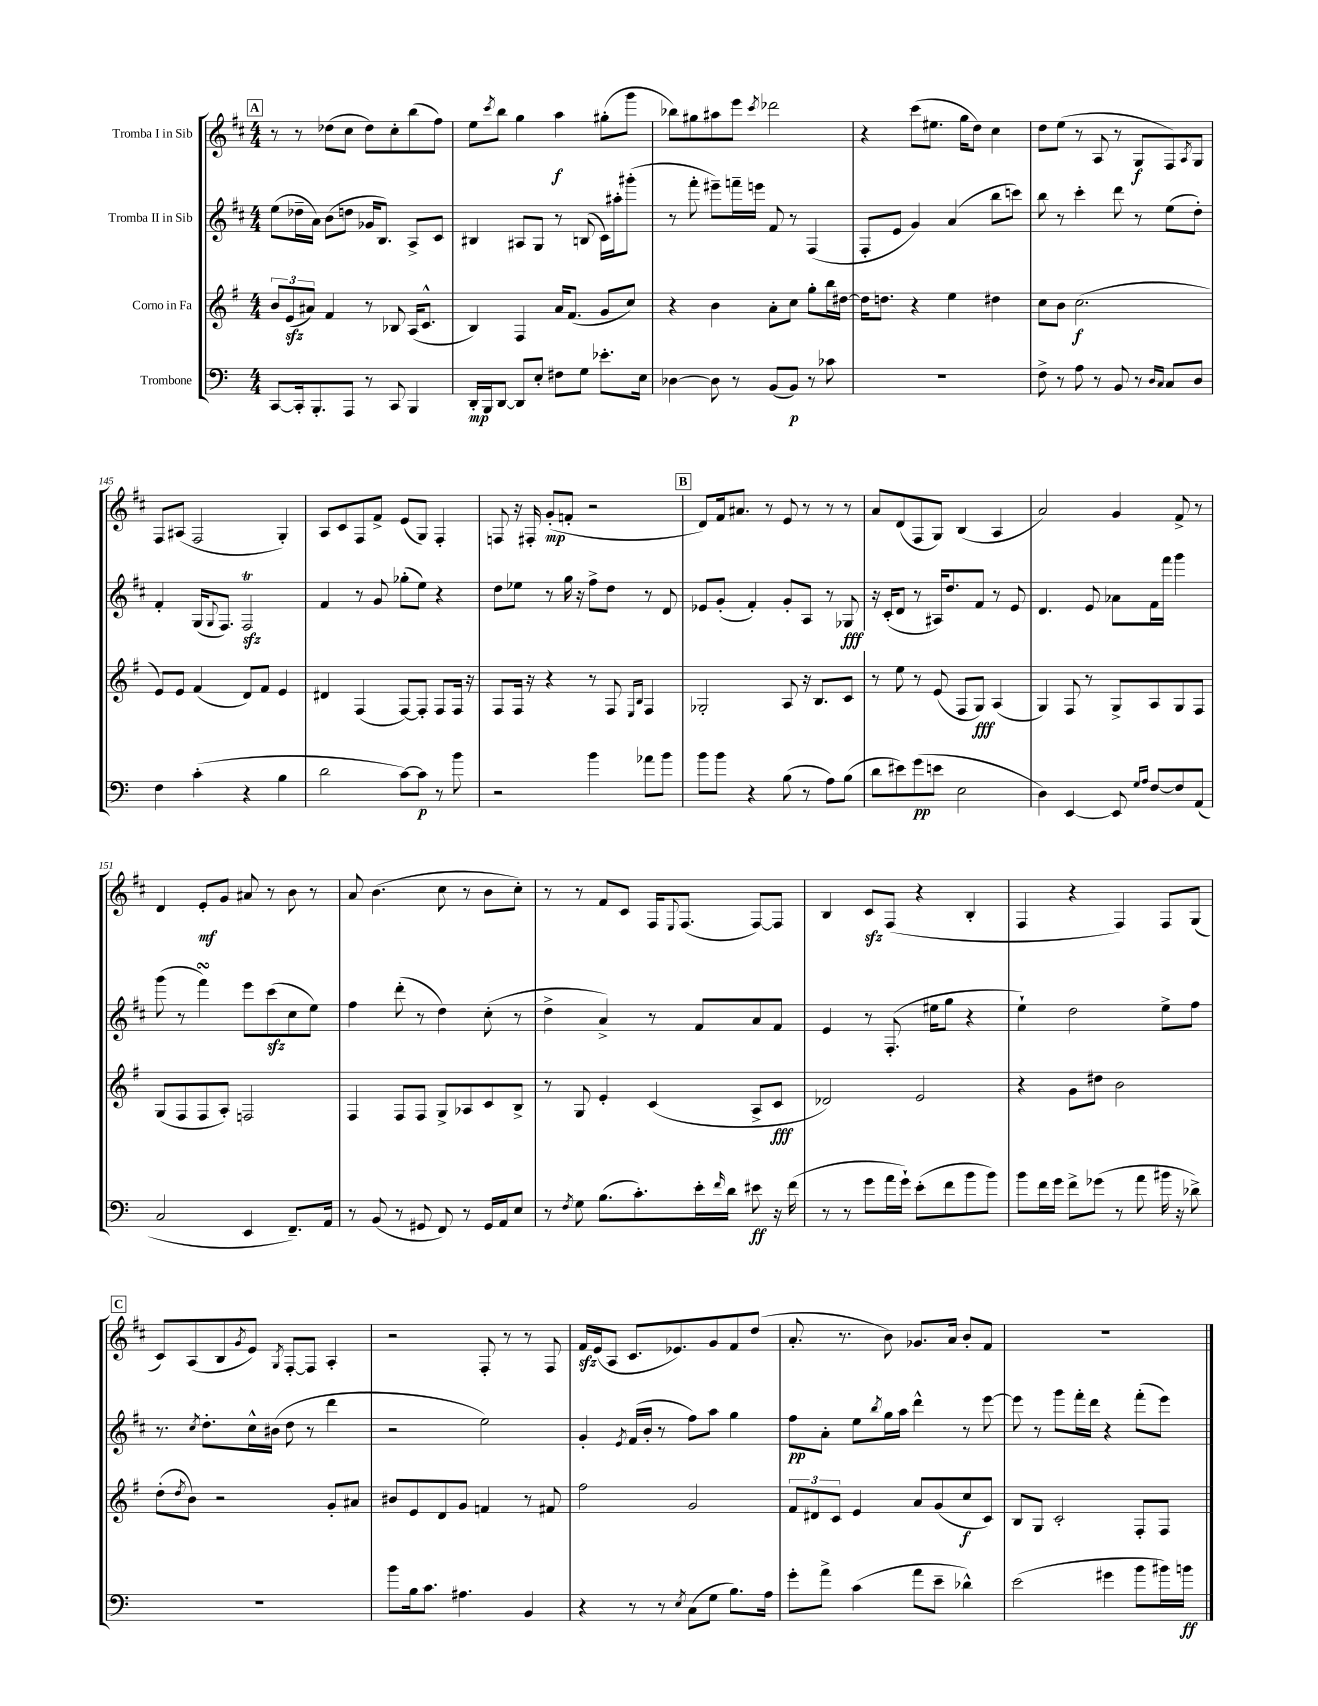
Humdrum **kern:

**kern	**dynam	**kern	**dynam	**kern	**dynam	**kern	**dynam
*part4	*part4	*part3	*part3	*part2	*part2	*part1	*part1
*staff4	*staff4	*staff3	*staff3	*staff2	*staff2	*staff1	*staff1
*I"Trombone	*	*I"Corno in Fa	*	*I"Tromba II in Sib	*	*I"Tromba I in Sib	*
*clefF4	*	*clefG2	*	*clefG2	*	*clefG2	*
*k[]	*	*k[f#]	*	*k[f#c#]	*	*k[f#c#]	*
*M4/4	*	*M4/4	*	*M4/4	*	*M4/4	*
!!LO:REH:place=s1:t=A
=140	=140	=140	=140	=140	=140	=140	=140
[8CC/L	.	12b/L	.	(8ee\L	.	8r	.
.	.	(12ezz/	.	.	.	.	.
16CC'/k]	.	.	.	16dd-X~\L	.	8r	.
.	.	12a#X/J)	.	.	.	.	.
8.BBB'/	.	.	.	16a\JJ)	.	.	.
.	.	4f#/	.	(8b\L	.	(8dd-X\L	.
8AAA/J	.	.	.	8ddn\J	.	8cc#\J	.
8r	.	8r	.	16g-X/KL	.	8dd-\L)	.
.	.	.	.	8.B/J)	.	.	.
8CC/	.	8B-X/	.	.	.	8cc#'\	.
4BBB/	.	(16A/KL	.	8A^/L	.	(8bb\	.
.	.	8.c^^/J	.	.	.	.	.
.	.	.	.	8c#/J	.	8ff#\J)	.
=141	=141	=141	=141	=141	=141	=141	=141
16DD'/LL	mp	4B/)	.	4B#X/	.	8ee\L	.
16BBB/J	.	.	.	.	.	.	.
.	.	.	.	.	.	8qccc#/	.
[8DD/J	.	.	.	.	.	8bb\J	.
8DD/L]	.	4F#/	.	8A#X/L	.	4gg\	.
8E'/J	.	.	.	8G/J	.	.	.
8F#X\L	.	16a/KL	.	8r	.	4aa\	f
.	.	(8.f#/J	.	.	.	.	.
8G\J	.	.	.	(8Bn/	.	.	.
8.e-X'\L	.	8g/L	.	16c#\LL)	.	(8gg#X'\L	.
.	.	.	.	16aa#X'\J	.	.	.
.	.	8cc/J)	.	(8ggg#X'\J	.	8ggg\J	.
16E\Jk	.	.	.	.	.	.	.
=142	=142	=142	=142	=142	=142	=142	=142
[4D-X\	.	4r	.	8r	.	8bb-X\L)	.
.	.	.	.	8fff#'\	.	8gg#X\	.
8D-\]	.	4b\	.	8eee#X~\L)	.	8aa#X\	.
8r	.	.	.	16fffn~\L	.	8eee\J	.
.	.	.	.	16eeen\JJ	.	.	.
.	.	.	.	.	.	8qccc#/	.
(8BB/L	.	8a'\L	.	8f#/	.	2ddd-X\	.
8BB/J)	p	8cc\J	.	8r	.	.	.
8r	.	8gg'\L	.	(4F#/	.	.	.
8c-X\	.	16bb\L	.	.	.	.	.
.	.	[16dd#X\JJ	.	.	.	.	.
=143	=143	=143	=143	=143	=143	=143	=143
1r	.	16dd#\KL]	.	8F#'/L	.	4r	.
.	.	8.ddn\J	.	.	.	.	.
.	.	.	.	8e/J	.	.	.
.	.	4r	.	4g/)	.	(8ccc#\L	.
.	.	.	.	.	.	8.ee#X\J	.
.	.	4ee\	.	(4a/	.	.	.
.	.	.	.	.	.	16gg\KL	.
.	.	.	.	.	.	8dd\J)	.
.	.	4dd#X\	.	8bb\L	.	4cc#\	.
.	.	.	.	8cccn\J)	.	.	.
=144	=144	=144	=144	=144	=144	=144	=144
8F^\	.	8cc\L	.	8bb\	.	8dd\L	.
8r	.	8b\J	.	8r	.	(8ee\J	.
8A\	.	(2.cc\	f	4ccc#'\	.	8r	.
8r	.	.	.	.	.	8A/	.
8BB/	.	.	.	8ddd\	.	8r	.
8r	.	.	.	8r	.	8G/L	f
16qqD/LL	.	.	.	.	.	.	.
16qqC/JJ	.	.	.	.	.	.	.
8C/L	.	.	.	(8ee\L	.	8F#/)	.
.	.	.	.	.	.	8qA/	.
8D/J	.	.	.	8dd'\J)	.	8G/J	.
!!LO:LB:g=z
=145	=145	=145	=145	=145	=145	=145	=145
4F\	.	8e/L)	.	4f#'/	.	8F#/L	.
.	.	8e/J	.	.	.	(8A#X/J	.
(4c'\	.	(4f#/	.	(16G/KL	.	2F#/	.
.	.	.	.	8qqG/	.	.	.
.	.	.	.	8.F#/J)	.	.	.
4r	.	8d/L)	.	2F#zzt/	.	.	.
.	.	8f#/J	.	.	.	.	.
4B\	.	4e/	.	.	.	4G'/)	.
=146	=146	=146	=146	=146	=146	=146	=146
2d\	.	4d#X/	.	4f#/	.	8A/L	.
.	.	.	.	.	.	8c#/	.
.	.	(4F#/	.	8r	.	8F#/	.
.	.	.	.	8g/	.	8f#^/J	.
[8c\L)	.	[8F#/L)	.	(8gg-X'\L	.	(8e/L	.
8c\J]	p	8F#'/J]	.	8ee\J)	.	8G/J)	.
8r	.	8F#/L	.	4r	.	4F#'/	.
8b\	.	16F#/Jk	.	.	.	.	.
.	.	16r	.	.	.	.	.
=147	=147	=147	=147	=147	=147	=147	=147
2r	.	8F#/L	.	8dd\L	.	8Fn/	.
.	.	16F#/Jk	.	8ee-X\J	.	16r	.
.	.	16r	.	.	.	16F#X'/	.
.	.	4r	.	8r	.	(8g'/L	mp
.	.	.	.	16gg\	.	8fn'/J	.
.	.	.	.	16r	.	.	.
4b\	.	8r	.	8ff#^\L	.	2r	.
.	.	8F#/	.	8dd\J	.	.	.
.	.	16qqE/LL	.	.	.	.	.
.	.	16qqB/JJ	.	.	.	.	.
8a-X\L	.	4F#/	.	8r	.	.	.
8b\J	.	.	.	8d/	.	.	.
!!LO:REH:place=s1:t=B
=148	=148	=148	=148	=148	=148	=148	=148
8b\L	.	2G-X'/	.	8e-X/L	.	8d/L)	.
8b\J	.	.	.	(8g'/J	.	16f#/k	.
.	.	.	.	.	.	8.a#X/J	.
4r	.	.	.	4f#'/)	.	.	.
.	.	.	.	.	.	8r	.
(8B\	.	8A/	.	8g'/L	.	8e/	.
8r	.	16r	.	8A/J	.	8r	.
.	.	8.B/L	.	.	.	.	.
8A\L)	.	.	.	8r	.	8r	.
(8B\J	.	8c/J	.	8G-X/	fff	8r	.
=149	=149	=149	=149	=149	=149	=149	=149
8d\L	.	8r	.	16r	.	8a/L	.
.	.	.	.	(16c#'/KL	.	.	.
8e#X\)	.	8ee\	.	8d/J	.	(8d/	.
(8g\	pp	8r	.	8r	.	8F#/	.
8en\J	.	(8e/	.	16A#X/KL)	.	8G/J)	.
.	.	.	.	8.dd/	.	.	.
2E\	.	8F#/L	.	.	.	(4B/	.
.	.	8G/J)	fff	8f#/J	.	.	.
.	.	(4A/	.	8r	.	4A/	.
.	.	.	.	8e/	.	.	.
=150	=150	=150	=150	=150	=150	=150	=150
4D\)	.	4G/)	.	4.d/	.	2a/)	.
[4EE/	.	8F#/	.	.	.	.	.
.	.	8r	.	8e/	.	.	.
8EE/]	.	8G^/L	.	8a-X\L	.	4g/	.
16qqG/LL	.	.	.	.	.	.	.
16qqA/JJ	.	.	.	.	.	.	.
[8F/L	.	8A/	.	16f#\L	.	.	.
.	.	.	.	16fff#\JJ	.	.	.
8F/]	.	8G/	.	4ggg\	.	8f#^/	.
(8AA/J	.	8F#/J	.	.	.	8r	.
!!LO:LB:g=z
=151	=151	=151	=151	=151	=151	=151	=151
2C/	.	(8G/L	.	(8ggg\	.	4d/	.
.	.	8F#/	.	8r	.	.	.
.	.	8F#/	.	4fff#sSsS\)	.	8e'/L	mf
.	.	8A'/J)	.	.	.	8g/J	.
4EE/	.	2Fn/	.	8eee\L	.	8a#X/	.
.	.	.	.	(8ccc#zz\	.	8r	.
8.FF~/L)	.	.	.	8cc#\	.	8b\	.
.	.	.	.	8ee\J)	.	8r	.
16AA/Jk	.	.	.	.	.	.	.
=152	=152	=152	=152	=152	=152	=152	=152
8r	.	4F#/	.	4ff#\	.	8a/	.
(8BB/	.	.	.	.	.	(4.b\	.
8r	.	8F#/L	.	(8ddd'\	.	.	.
8GG#X/	.	8F#/J	.	8r	.	.	.
8FF/)	.	8G^/L	.	4dd\)	.	8cc#\	.
8r	.	8A-X/	.	.	.	8r	.
16GG#/LL	.	8c/	.	(8cc#'\	.	8b\L	.
16AA/J	.	.	.	.	.	.	.
8E/J	.	8B^/J	.	8r	.	8cc#'\J)	.
=153	=153	=153	=153	=153	=153	=153	=153
8r	.	8r	.	4dd^\	.	8r	.
8qF/	.	.	.	.	.	.	.
8G\	.	8G/	.	.	.	8r	.
(8.B\L	.	4e'/	.	4a^/)	.	8f#/L	.
.	.	.	.	.	.	8c#/J	.
8.c'\)	.	.	.	.	.	.	.
.	.	(4c/	.	8r	.	16F#/KL	.
.	.	.	.	.	.	8qqE/	.
.	.	.	.	.	.	(8.F#/J	.
16e'\L	.	.	.	8f#/L	.	.	.
16qqf/	.	.	.	.	.	.	.
16d\JJ	.	.	.	.	.	.	.
8e#X\	ff	8A^/L	.	8a/	.	[8F#/L)	.
16r	.	8c/J	fff	8f#/J	.	8F#/J]	.
(16f\	.	.	.	.	.	.	.
=154	=154	=154	=154	=154	=154	=154	=154
8r	.	2d-X/)	.	4e/	.	4B/	.
8r	.	.	.	.	.	.	.
8g\L	.	.	.	8r	.	8c#zz/L	.
16a\L	.	.	.	(8.F#'/	.	(8F#/J	.
16g`\JJ)	.	.	.	.	.	.	.
(8e'\L	.	2e/	.	.	.	4r	.
.	.	.	.	16ee#X\KL	.	.	.
8f\	.	.	.	8gg\J	.	.	.
8b\	.	.	.	4r	.	4B'/	.
8b\J)	.	.	.	.	.	.	.
=155	=155	=155	=155	=155	=155	=155	=155
8b\L	.	4r	.	4ee`\)	.	4F#/	.
16f\L	.	.	.	.	.	.	.
16g\JJ	.	.	.	.	.	.	.
8f^\L	.	8g\L	.	2dd\	.	4r	.
(8g-X\J	.	8dd#X\J	.	.	.	.	.
8r	.	2b\	.	.	.	4F#/)	.
8a\	.	.	.	.	.	.	.
16b#X\	.	.	.	8ee^\L	.	8F#/L	.
16r	.	.	.	.	.	.	.
8d-X^\)	.	.	.	8ff#\J	.	(8G/J	.
!!LO:LB:g=z
!!LO:REH:place=s1:t=C
=156	=156	=156	=156	=156	=156	=156	=156
1r	.	(8dd'\L	.	8.r	.	8c#/L)	.
.	.	8qdd/	.	.	.	.	.
.	.	8b\J)	.	.	.	(8A/	.
.	.	.	.	8qcc#/	.	.	.
.	.	.	.	8.dd'\L	.	.	.
.	.	2r	.	.	.	8B/	.
.	.	.	.	.	.	8qg/	.
.	.	.	.	16cc#^^\L	.	8e/J)	.
.	.	.	.	(16b#X\JJ	.	.	.
.	.	.	.	.	.	8qG/	.
.	.	.	.	8dd\	.	[8F#'/L	.
.	.	.	.	8r	.	8F#/J]	.
.	.	8g'/L	.	4ddd\	.	4A'/	.
.	.	8a#X/J	.	.	.	.	.
=157	=157	=157	=157	=157	=157	=157	=157
8b\L	.	8b#X/L	.	2r	.	2r	.
16B\k	.	8e/	.	.	.	.	.
8.c\J	.	.	.	.	.	.	.
.	.	8d/	.	.	.	.	.
4.A#X\	.	8g/J	.	.	.	.	.
.	.	4fn/	.	2ee\)	.	8F#'/	.
.	.	.	.	.	.	8r	.
4BB/	.	8r	.	.	.	8r	.
.	.	8f#X/	.	.	.	8F#/	.
=158	=158	=158	=158	=158	=158	=158	=158
4r	.	2ff#\	.	4g'/	.	16f#zz/LL	.
.	.	.	.	.	.	(16e/J	.
.	.	.	.	.	.	8A/J	.
.	.	.	.	8qe/	.	.	.
8r	.	.	.	(16f#/LL	.	8.c#/L	.
.	.	.	.	16b'/JJ	.	.	.
8r	.	.	.	8r	.	.	.
.	.	.	.	.	.	8.e-X/)	.
8qE/	.	.	.	.	.	.	.
(8C\L	.	2g/	.	8ff#\L)	.	.	.
8G\J	.	.	.	8aa\J	.	8g/	.
8.B\L)	.	.	.	4gg\	.	8f#/	.
.	.	.	.	.	.	(8dd/J	.
16A\Jk	.	.	.	.	.	.	.
=159	=159	=159	=159	=159	=159	=159	=159
8g'\L	.	12f#/L	.	8ff#\L	pp	8.a'/	.
.	.	12d#X/	.	.	.	.	.
8a^\J	.	.	.	8a'\J	.	.	.
.	.	12c/J	.	.	.	.	.
.	.	.	.	.	.	8.r	.
(4c\	.	4e/	.	8ee\L	.	.	.
.	.	.	.	8qbb/	.	.	.
.	.	.	.	16gg\L	.	8b\)	.
.	.	.	.	16aa\JJ	.	.	.
8a\L	.	8a/L	.	4ddd^^\	.	8.g-X/L	.
8e~\J	.	(8g/	.	.	.	.	.
.	.	.	.	.	.	16a/Jk	.
4d-X^^\)	.	8cc/	f	8r	.	8b'/L	.
.	.	8c/J)	.	[8eee\	.	8f#/J	.
=160	=160	=160	=160	=160	=160	=160	=160
(2e\	.	8B/L	.	8eee\]	.	1r	.
.	.	8G/J	.	8r	.	.	.
.	.	2c'/	.	8ggg\L	.	.	.
.	.	.	.	16fff#'\L	.	.	.
.	.	.	.	16ddd\JJ	.	.	.
4g#X\	.	.	.	4r	.	.	.
8b\L	.	8F#'/L	.	(8fff#'\L	.	.	.
16b#X\L)	.	8F#/J	.	8eee\J)	.	.	.
16bn\JJ	ff	.	.	.	.	.	.
==	==	==	==	==	==	==	==
*-	*-	*-	*-	*-	*-	*-	*-
